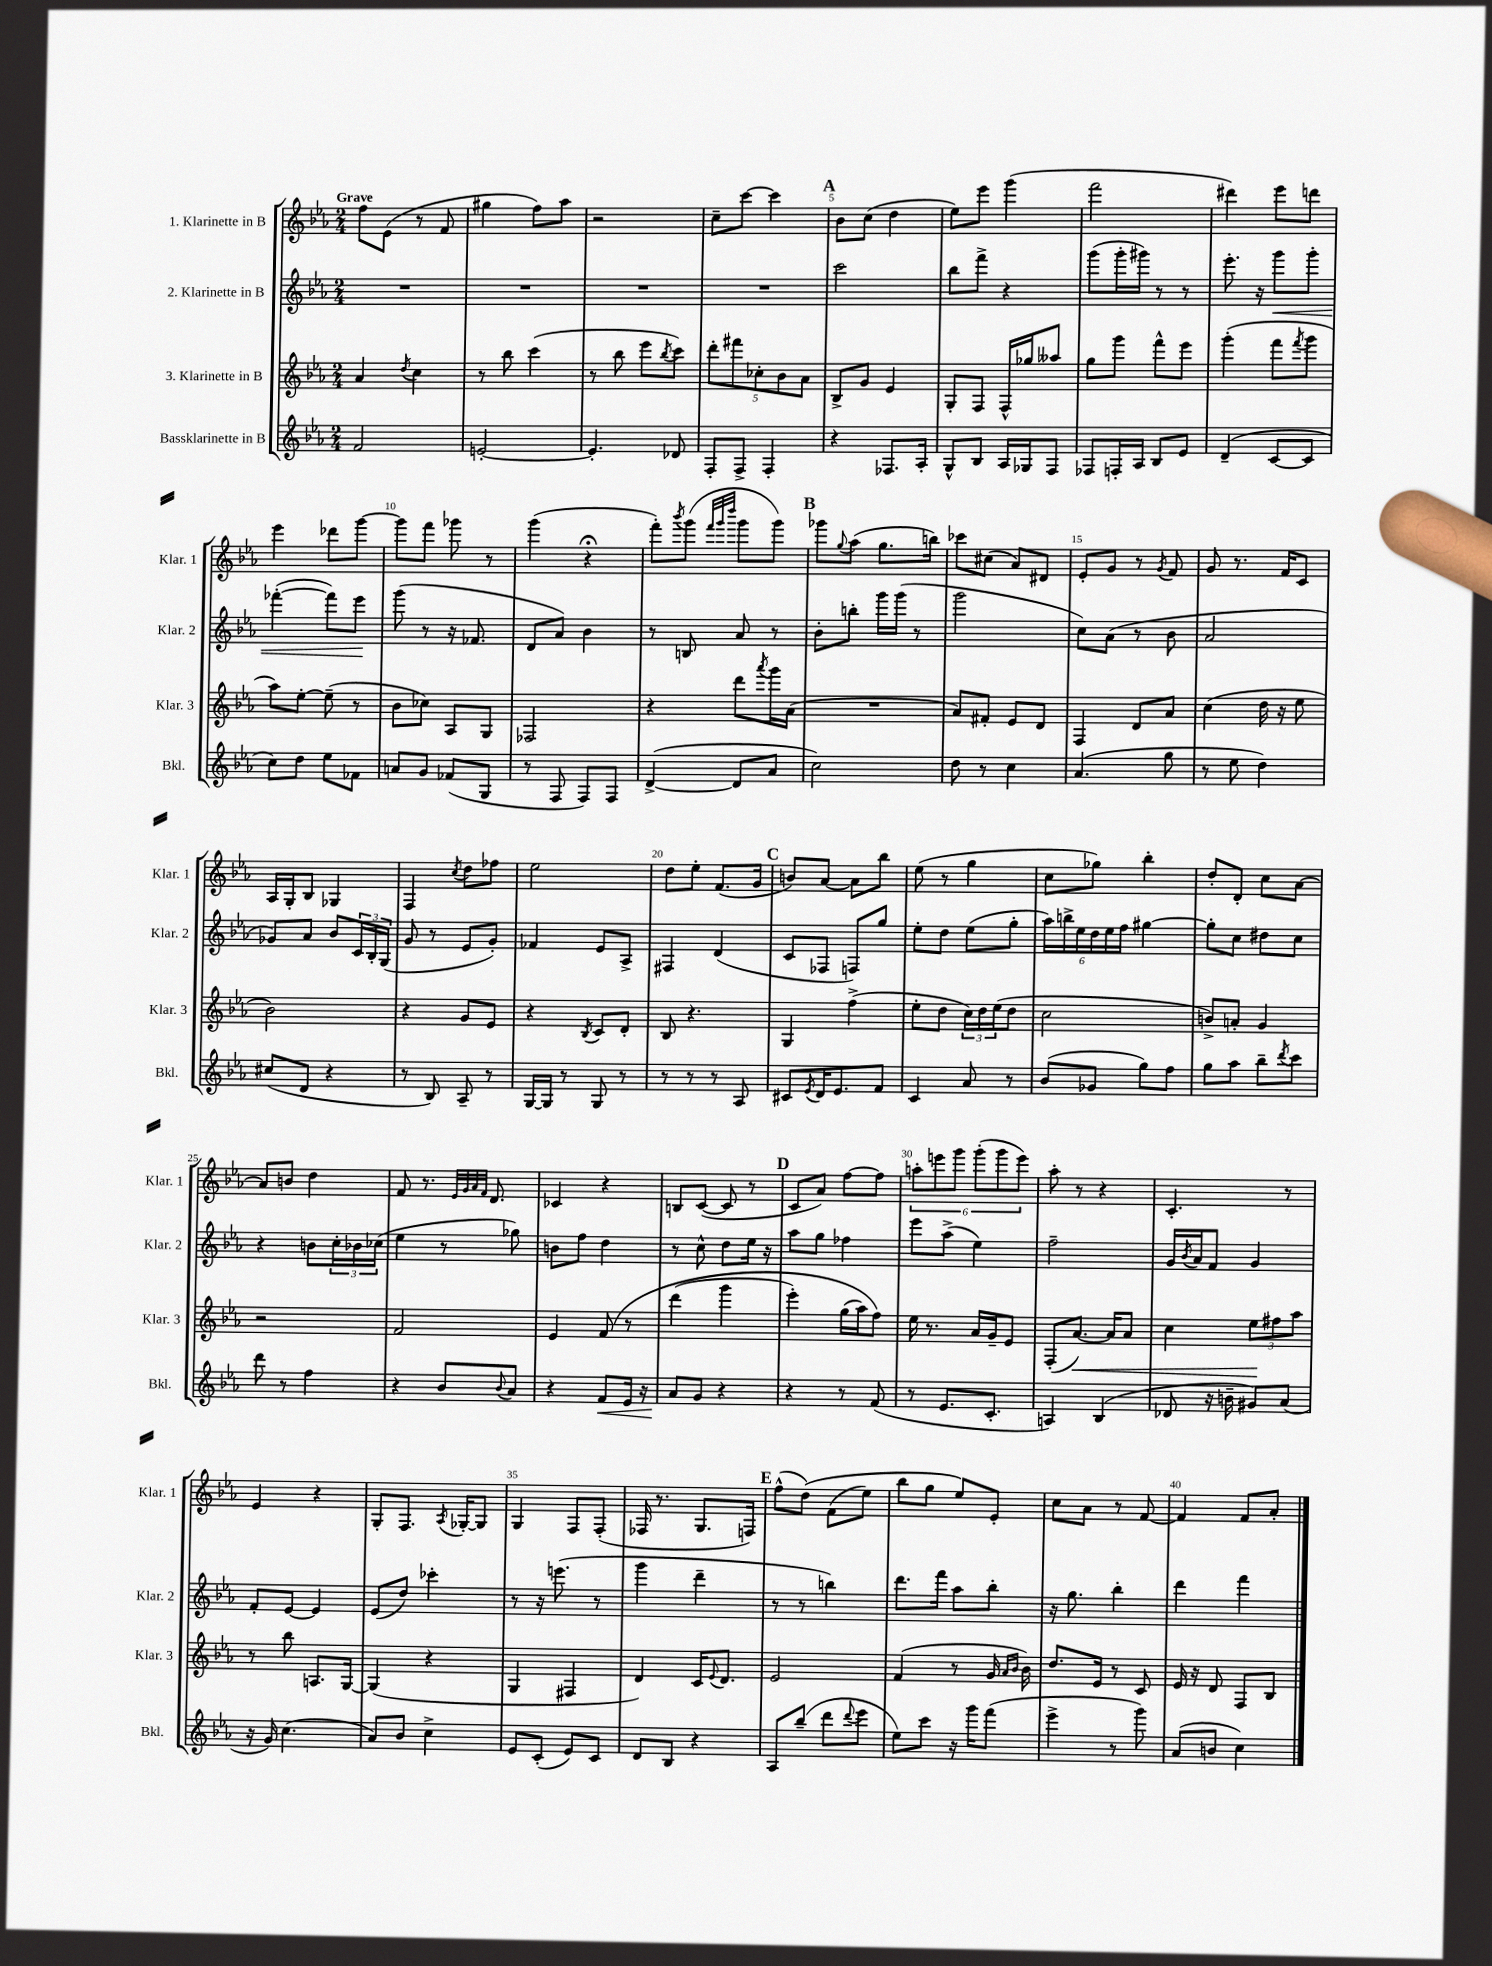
<<
\new StaffGroup <<
\new Staff = "s0" \with { instrumentName = "1. Klarinette in B" shortInstrumentName = "Klar. 1" } {
    \clef treble \key ees \major \numericTimeSignature \time 2/4 \tempo "Grave"
    f''8 ees'8( r8 f'8 |
    gis''4 f''8) aes''8 |
    r2 |
    c''8-- c'''8~ c'''4 |
    \mark \markup { \bold "A" } bes'8 c''8( d''4 |
    ees''8) ees'''8 g'''4( |
    f'''2 |
    dis'''4) ees'''8 d'''8 |
    ees'''4 des'''8 g'''8~ |
    g'''8 f'''8 ges'''8 r8 |
    g'''4( r4\fermata |
    f'''8-.) \acciaccatura { bes'''8 } g'''8( \grace { f'''32 g'''32 d''''32 } g'''8 g'''8) |
    \mark \markup { \bold "B" } ges'''8 \appoggiatura { g''8 } aes''8( g''8. b''16) |
    ces'''8 cis''8( aes'8) dis'8 |
    ees'8-. g'8 r8 \acciaccatura { g'8 } f'8 |
    g'8 r8. f'16 c'8 |
    aes16 g16-. bes8 ges4 |
    f4 \acciaccatura { c''8 } d''8 fes''8 |
    ees''2 |
    d''8 ees''8-. f'8.( g'16 |
    \mark \markup { \bold "C" } b'8) aes'8~ aes'8 bes''8 |
    ees''8( r8 g''4 |
    c''8 ges''8) bes''4-. |
    d''8-. d'8-. c''8 aes'8~ |
    aes'8 b'8 d''4 |
    f'8 r8. \grace { ees'32 g'32 aes'32 f'32 } d'8. |
    ces'4 r4 |
    b8 c'8~( c'8 r8 |
    \mark \markup { \bold "D" } c'8 aes'8) f''8~ f''8 |
    \tuplet 6/4 { a''8-. e'''8 g'''8 g'''8-.( g'''8 e'''8) } |
    aes''8-. r8 r4 |
    c'4.-. r8 |
    ees'4 r4 |
    g8-. f8. \acciaccatura { aes8 } ges16~-. ges8 |
    g4 f8 f8-.( |
    fes16 r8. g8. f16) |
    \mark \markup { \bold "E" } f''8-^( d''8)\( f'8( ees''8) |
    bes''8 g''8 ees''8\) ees'8-. |
    c''8 aes'8 r8 f'8~ |
    f'4 f'8 aes'8-. \bar "|." |
}
\new Staff = "s1" \with { instrumentName = "2. Klarinette in B" shortInstrumentName = "Klar. 2" } {
    \clef treble \key ees \major \numericTimeSignature \time 2/4
    R2 |
    R2 |
    R2 |
    R2 |
    \mark \markup { \bold "A" } c'''2 |
    bes''8 f'''8-> r4 |
    g'''8( g'''16-. gis'''16) r8 r8 |
    ees'''8.-. r16 g'''8\< g'''8-. |
    fes'''4~-.( fes'''8) ees'''8\! |
    g'''8( r8 r16 fes'8. |
    d'8 aes'8) bes'4 |
    r8 b8 aes'8 r8 |
    \mark \markup { \bold "B" } bes'8-. b''8-. g'''16 g'''16( r8 |
    g'''2 |
    c''8) aes'8( r8 bes'8 |
    aes'2 |
    ges'8) aes'8 bes'8 \tuplet 3/2 { c'16 bes16-. g16( } |
    g'8 r8 ees'8 g'8-.) |
    fes'4 ees'8 aes8-> |
    fis4 d'4( |
    \mark \markup { \bold "C" } c'8 fes8 f8) g''8 |
    ees''8-. d''8 ees''8( g''8-. |
    \tuplet 6/4 { aes''16) b''16-> ees''16 d''16 ees''16 f''16 } gis''4~ |
    gis''8-. c''8 dis''8 c''8 |
    r4 b'8 \tuplet 3/2 { c''16-. bes'16 ces''16( } |
    ees''4 r8 ges''8) |
    b'8 f''8 d''4 |
    r8 c''8-^ d''8 ees''16 r16 |
    \mark \markup { \bold "D" } aes''8 g''8 fes''4 |
    ees'''8 aes''8->( ees''4) |
    f''2-- |
    g'16 \acciaccatura { bes'8 } aes'16 f'8 g'4 |
    f'8-. ees'8~ ees'4 |
    ees'8( d''8) ces'''4-. |
    r8 r16 e'''8.( r8 |
    g'''4 d'''4-- |
    \mark \markup { \bold "E" } r8 r8 b''4) |
    d'''8. f'''16 aes''8 bes''8-. |
    r16 g''8. bes''4-. |
    d'''4 f'''4 \bar "|." |
}
\new Staff = "s2" \with { instrumentName = "3. Klarinette in B" shortInstrumentName = "Klar. 3" } {
    \clef treble \key ees \major \numericTimeSignature \time 2/4
    aes'4 \acciaccatura { d''8 } c''4 |
    r8 bes''8 c'''4( |
    r8 bes''8 ees'''8 \acciaccatura { bes''8 } c'''8) |
    \tuplet 5/4 { d'''8-. fis'''8 ces''8-. bes'8 aes'8 } |
    \mark \markup { \bold "A" } bes8-> g'8 ees'4 |
    g8-. f8 f16-^ ges''16 aeses''8 |
    g''8 g'''8 f'''8-^ ees'''8 |
    g'''4-.( f'''8 \acciaccatura { f'''8 } g'''8 |
    aes''8) ees''8~-. ees''8--( r8 |
    bes'8 ces''8) aes8 g8 |
    fes2 |
    r4 d'''8 \acciaccatura { aes'''8 } g'''16 aes'16( |
    \mark \markup { \bold "B" } R2 |
    aes'8) fis'8-. ees'8 d'8 |
    f4 d'8 aes'8 |
    c''4( d''16 r16 ees''8 |
    bes'2) |
    r4 g'8 ees'8 |
    r4 \acciaccatura { bes8 } c'8 d'8-. |
    bes8 r4. |
    \mark \markup { \bold "C" } g4 f''4->( |
    ees''8-. d''8 \tuplet 3/2 { c''16) d''16 ees''16( } d''8 |
    c''2 |
    b'8->) a'8-. g'4 |
    r2 |
    f'2 |
    ees'4 f'8\( r8 |
    d'''4( g'''4 |
    \mark \markup { \bold "D" } ees'''4-.) g''16( aes''16) f''8\) |
    ees''16 r8. aes'16 g'16-- ees'8 |
    f8-.( aes'8.~\<) aes'16 aes'8 |
    c''4 \tuplet 3/2 { ees''8\! fis''8 aes''8 } |
    r8 bes''8 a8. g16~ |
    g4( r4 |
    g4 fis4 |
    d'4) c'16 \appoggiatura { ees'8 } d'8. |
    \mark \markup { \bold "E" } ees'2 |
    f'4( r8 g'16 \grace { aes'16 bes'16 } bes'16) |
    d''8. ees'16 r8 c'8 |
    ees'16 r16 d'8 f8 bes8 \bar "|." |
}
\new Staff = "s3" \with { instrumentName = "Bassklarinette in B" shortInstrumentName = "Bkl." } {
    \clef treble \key ees \major \numericTimeSignature \time 2/4
    f'2 |
    e'2~-. |
    e'4.-. des'8 |
    f8-. f8-> f4-. |
    \mark \markup { \bold "A" } r4 fes8. aes16-. |
    g8-^ bes8 aes16 ges16 f8 |
    fes8 f16-. aes16 bes8 ees'8 |
    d'4--( c'8~ c'8 |
    c''8) d''8 ees''8 fes'8 |
    a'8 g'8 fes'8( g8 |
    r8 f8 f8) f8 |
    d'4~->( d'8 aes'8 |
    \mark \markup { \bold "B" } c''2) |
    d''8 r8 c''4 |
    aes'4.( g''8 |
    r8 ees''8 d''4) |
    cis''8( d'8 r4 |
    r8 bes8) aes8-- r8 |
    g16~ g16 r8 g8 r8 |
    r8 r8 r8 aes8 |
    \mark \markup { \bold "C" } cis'8 \acciaccatura { ees'8 } d'16 ees'8. f'8 |
    c'4 aes'8 r8 |
    bes'8( ges'8 g''8) f''8 |
    g''8 aes''8 bes''8-- \acciaccatura { d'''8 } c'''8 |
    d'''8 r8 f''4 |
    r4 bes'8 \appoggiatura { bes'8 } aes'8 |
    r4 f'8\< ees'16 r16 |
    aes'8\! g'8 r4 |
    \mark \markup { \bold "D" } r4 r8 f'8( |
    r8 ees'8. c'8.-. |
    a4) bes4( |
    des'8 r16 b'16-- gis'8) aes'8( |
    r16 g'16) c''4.( |
    aes'8) bes'8 c''4-> |
    ees'8 c'8-.( ees'8) c'8 |
    d'8 bes8 r4 |
    \mark \markup { \bold "E" } aes8 bes''8--( d'''8 \appoggiatura { d'''8 } ees'''8 |
    ees''8) c'''8 r16 g'''16 f'''8( |
    ees'''4-> r8 g'''8) |
    aes'8( b'8 c''4) \bar "|." |
}
>>
>>
\layout { \context { \Score \override BarNumber.break-visibility = ##(#f #t #t) barNumberVisibility = #(every-nth-bar-number-visible 5) } }
